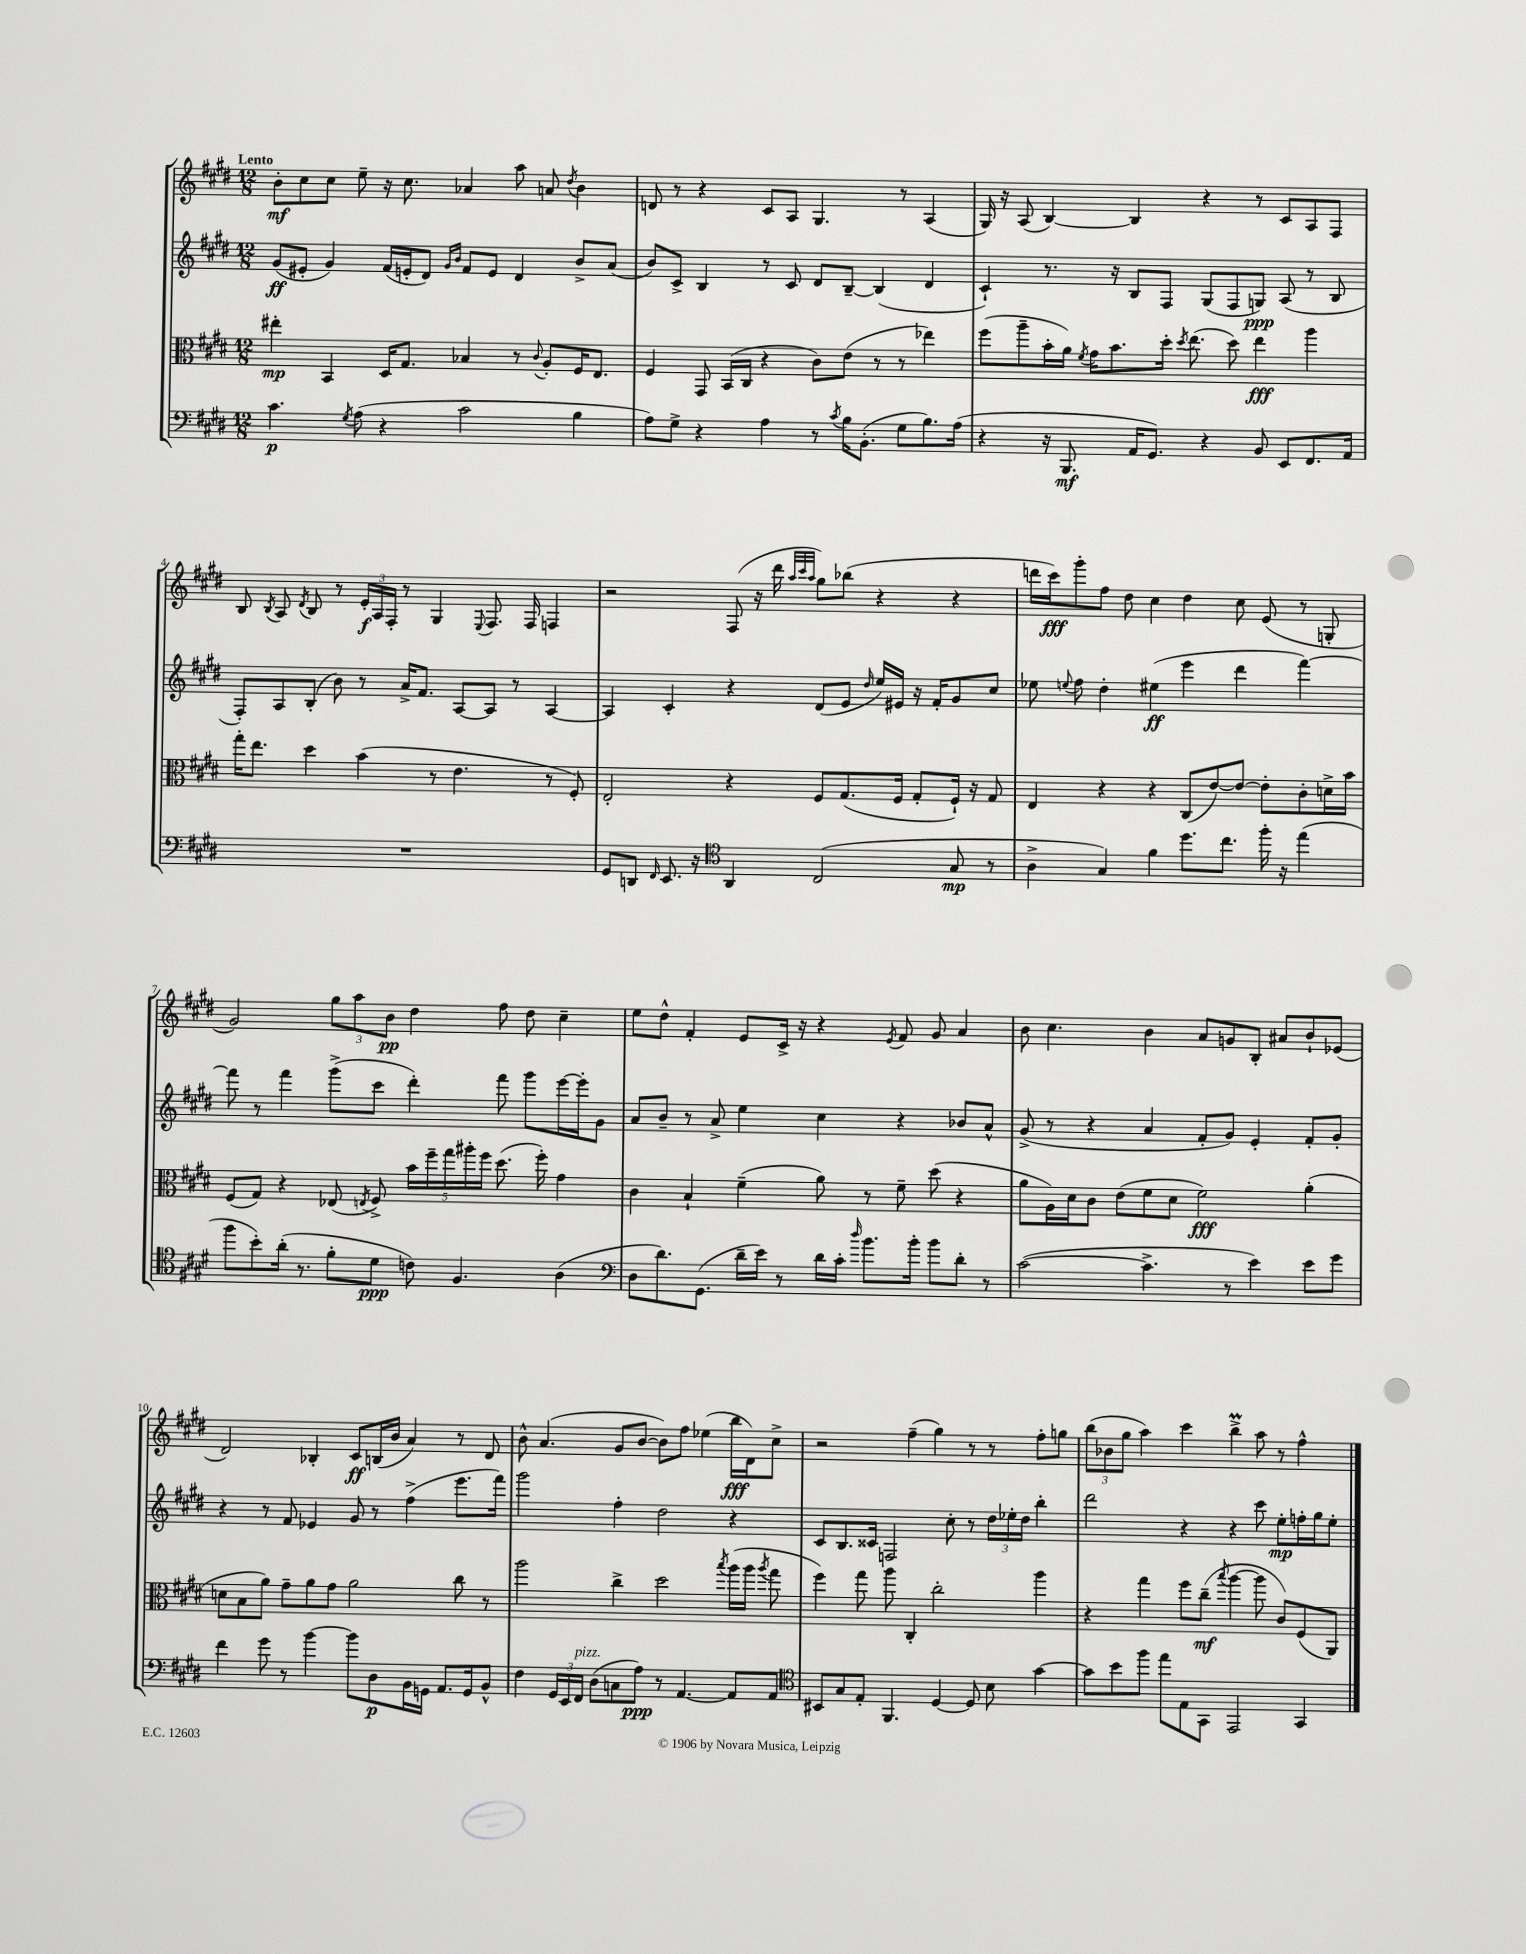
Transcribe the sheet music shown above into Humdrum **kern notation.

**kern	**dynam	**kern	**dynam	**kern	**dynam	**kern	**dynam
*part4	*part4	*part3	*part3	*part2	*part2	*part1	*part1
*staff4	*staff4	*staff3	*staff3	*staff2	*staff2	*staff1	*staff1
*clefF4	*	*clefC3	*	*clefG2	*	*clefG2	*
*k[f#c#g#d#]	*	*k[f#c#g#d#]	*	*k[f#c#g#d#]	*	*k[f#c#g#d#]	*
*M12/8	*	*M12/8	*	*M12/8	*	*M12/8	*
=1	=1	=1	=1	=1	=1	=1	=1
!	!	!	!	!	!	!LO:TX:a:B:t=Lento	!
4.c#\	p	4ee#X'\	mp	(8g#/L	ff	8b'\L	mf
.	.	.	.	8e#X'/J	.	8cc#\	.
.	.	4BB/	.	4g#/)	.	8cc#\J	.
8qG#/	.	.	.	.	.	.	.
(8A\	.	.	.	.	.	8ee~\	.
4r	.	16D#/KL	.	(16f#/LL	.	16r	.
.	.	8.G#/J	.	16en'/J	.	8.cc#\	.
.	.	.	.	8d#/J)	.	.	.
.	.	.	.	16qqg#/LL	.	.	.
.	.	.	.	16qqb/JJ	.	.	.
2c#\	.	4B-X/	.	8f#/L	.	4a-X/	.
.	.	.	.	8e/J	.	.	.
.	.	8r	.	4d#/	.	8aa\	.
.	.	8qqc#/	.	.	.	.	.
.	.	8A'/L	.	.	.	8an/	.
.	.	.	.	.	.	8qdd#/	.
4B\	.	16F#/K	.	8b^/L	.	4b\	.
.	.	8.E/J	.	.	.	.	.
.	.	.	.	(8a/J	.	.	.
=2	=2	=2	=2	=2	=2	=2	=2
8A\L)	.	4F#/	.	8b/L)	.	8dn/	.
8G#^\J	.	.	.	8c#^/J	.	8r	.
4r	.	8GG#/	.	4B/	.	4r	.
.	.	(16BB/LL	.	.	.	.	.
.	.	16C#/JJ	.	.	.	.	.
4A\	.	4r	.	8r	.	8c#/L	.
.	.	.	.	8c#/	.	8A/J	.
8r	.	8c#\L)	.	8d#/L	.	4.G#/	.
8qc#/	.	.	.	.	.	.	.
16B\KL	.	(8e\J	.	[8B~/J	.	.	.
(8.BB'\J	.	.	.	.	.	.	.
.	.	8r	.	(4B/]	.	.	.
8G#\L	.	8r	.	.	.	8r	.
8.B\)	.	4ee-X\)	.	4d#/	.	(4A/	.
(16A\Jk	.	.	.	.	.	.	.
=3	=3	=3	=3	=3	=3	=3	=3
4r	.	(8ff#\L	.	4c#`/)	.	16G#/)	.
.	.	.	.	.	.	16r	.
.	.	8aa~\	.	.	.	(8A/	.
16r	.	16b'\L	.	8.r	.	[4B/)	.
8.BBB/	mf	16a\JJ)	.	.	.	.	.
.	.	8qf#/	.	.	.	.	.
.	.	16g#\KL	.	.	.	.	.
.	.	8.b\	.	16r	.	.	.
16AA/KL	.	.	.	8B/L	.	4B/]	.
8.GG#/J)	.	.	.	.	.	.	.
.	.	16dd#'\Jk	.	8F#/J	.	.	.
.	.	8qdd#/	.	.	.	.	.
.	.	(8.ee\	.	.	.	.	.
4r	.	.	.	(8G#/L	.	4r	.
.	.	8dd#\)	.	8F#/	.	.	.
8BB/	.	4ee\	fff	8Gn/J)	ppp	8r	.
8EE/L	.	.	.	(8A/	.	8c#/L	.
8.FF#/	.	4aa\	.	8r	.	8A/	.
.	.	.	.	8B/	.	8F#/J	.
16AA/Jk	.	.	.	.	.	.	.
!!LO:LB:g=z
=4	=4	=4	=4	=4	=4	=4	=4
1.r	.	16gg#'\KL	.	8F#'/L)	.	8B/	.
.	.	8.ee\J	.	.	.	.	.
.	.	.	.	.	.	8qB/	.
.	.	.	.	8A/	.	8A/	.
.	.	.	.	.	.	8qd#/	.
.	.	4dd#\	.	(8B'/J	.	8B/	.
.	.	.	.	8b\)	.	8r	.
.	.	(4b\	.	8r	.	24e'/LL	f
.	.	.	.	.	.	24A/	.
.	.	.	.	.	.	24F#'/JJ	.
.	.	.	.	16a^/KL	.	8r	.
.	.	.	.	8.f#/J	.	.	.
.	.	8r	.	.	.	4G#/	.
.	.	4.e\	.	[8A/L	.	.	.
.	.	.	.	.	.	8qqE/	.
.	.	.	.	8A/J]	.	8.F#/	.
.	.	.	.	8r	.	.	.
.	.	.	.	.	.	16F#/	.
.	.	8r	.	[4A/	.	4Fn/	.
.	.	8F#'/)	.	.	.	.	.
=5	=5	=5	=5	=5	=5	=5	=5
8GG#/L	.	2E'/	.	4A/]	.	2r	.
8DDn/J	.	.	.	.	.	.	.
16qqFF#/	.	.	.	.	.	.	.
8.EE/	.	.	.	4c#'/	.	.	.
16r	.	.	.	.	.	.	.
*clefC4	*	*	*	*	*	*	*
4AA/	.	4r	.	4r	.	(8F#/	.
.	.	.	.	.	.	16r	.
.	.	.	.	.	.	16ddd#\	.
.	.	.	.	.	.	32qqaa/LLL	.
.	.	.	.	.	.	32qqccc#/	.
.	.	.	.	.	.	32qqaa/JJJ	.
(2C#/	.	8F#/L	.	(8d#/L	.	8gg#\L)	.
.	.	(8.G#/	.	8e/J	.	(8bb-X\J	.
.	.	.	.	16qqdd#/	.	.	.
.	.	.	.	16ee/LL)	.	4r	.
.	.	16F#/Jk	.	16e#X/JJ	.	.	.
.	.	8G#'/L	.	16r	.	.	.
.	.	.	.	16f#'/KL	.	.	.
8G#/	mp	16F#`/Jk)	.	8g#/	.	4r	.
.	.	16r	.	.	.	.	.
8r	.	8G#/	.	8cc#/J	.	.	.
=6	=6	=6	=6	=6	=6	=6	=6
4A^\	.	4E/	.	8ee-X\	.	16dddn\LL	.
.	.	.	.	.	.	16ccc#\J)	fff
.	.	.	.	8qqeen/	.	.	.
.	.	.	.	8ff#\	.	8ggg#'\	.
4G#/)	.	4r	.	4dd#'\	.	8ff#\J	.
.	.	.	.	.	.	8dd#\	.
4f#\	.	4r	.	(4ee#X\	ff	4cc#\	.
8.dd#\L	.	(8C#/L	.	4eee\	.	4dd#\	.
.	.	[8e/)	.	.	.	.	.
8.cc#\J	.	.	.	.	.	.	.
.	.	8e/J_	.	4ddd#\	.	8cc#\	.
16ff#'\	.	8e'\L]	.	.	.	(8e/	.
16r	.	.	.	.	.	.	.
(4ee\	.	8c#'\	.	[4fff#\)	.	8r	.
.	.	16dn^\L	.	.	.	8Gn'/	.
.	.	16b\JJ	.	.	.	.	.
!!LO:LB:g=z
=7	=7	=7	=7	=7	=7	=7	=7
8ff#\L	.	(8F#/L	.	8fff#\]	.	2g#/)	.
8b'\)	.	8G#/J)	.	8r	.	.	.
(16a'\Jk	.	4r	.	4fff#\	.	.	.
8.r	.	.	.	.	.	.	.
8f#'\L	.	(8E-X/	.	(8ggg#^\L	.	12gg#\L	.
.	.	.	.	.	.	12aa\	.
.	.	8qEn/	.	.	.	.	.
8d#\J	ppp	8F#^/)	.	8ccc#\J	.	.	.
.	.	.	.	.	.	12b\J	pp
8cn\)	.	20b\LL	.	4ddd#'\)	.	4dd#\	.
.	.	20ff#~\	.	.	.	.	.
.	.	20gg#\	.	.	.	.	.
4.F#/	.	.	.	.	.	.	.
.	.	20aa#X'\	.	.	.	.	.
.	.	20ff#\JJ	.	.	.	.	.
.	.	(8.dd#\	.	8fff#\	.	8ff#\	.
.	.	.	.	8ggg#\L	.	8dd#\	.
.	.	16ff#'\)	.	.	.	.	.
(4A\	.	4g#\	.	[16eee\L	.	4cc#~\	.
.	.	.	.	16eee'\J]	.	.	.
.	.	.	.	8g#\J	.	.	.
=8	=8	=8	=8	=8	=8	=8	=8
*clefF4	*	*	*	*	*	*	*
8D#\L	.	4c#\	.	8a/L	.	8ee\L	.
8.d#\)	.	.	.	8b~/J	.	8dd#^^\J	.
.	.	4B`/	.	8r	.	4f#'/	.
(8.GG#\J	.	.	.	.	.	.	.
.	.	.	.	8a^/	.	.	.
16d#~\LL	.	(4f#~\	.	4ee\	.	8e/L	.
16e\JJ)	.	.	.	.	.	.	.
8r	.	.	.	.	.	16c#^/Jk	.
.	.	.	.	.	.	16r	.
16d#\LL	.	8a\)	.	4cc#\	.	4r	.
16c#'\JJ	.	.	.	.	.	.	.
16qqdd#/	.	.	.	.	.	.	.
8.b\L	.	8r	.	.	.	.	.
.	.	.	.	.	.	8qe/	.
.	.	8f#~\	.	4r	.	8f#/	.
16b'\Jk	.	.	.	.	.	.	.
8b\L	.	(8dd#\	.	.	.	8g#/	.
8d#'\J	.	4r	.	8b-X/L	.	4a/	.
8r	.	.	.	8a^^/J	.	.	.
=9	=9	=9	=9	=9	=9	=9	=9
([2c#\	.	8a\L	.	(8g#^/	.	8b\	.
.	.	16A\L)	.	8r	.	4.cc#\	.
.	.	16d#\J	.	.	.	.	.
.	.	8c#\J	.	4r	.	.	.
.	.	(8e\L	.	.	.	.	.
4.c#^\]	.	8f#\	.	4a/	.	4b\	.
.	.	8d#\J	.	.	.	.	.
.	.	2f#\)	fff	8f#'/L	.	8a/L	.
8r	.	.	.	8g#/J)	.	8gn/	.
4e\)	.	.	.	4e'/	.	8B'/J	.
.	.	.	.	.	.	8a#X/L	.
8e\L	.	(4a'\	.	8f#'/L	.	8b`/	.
8g#\J	.	.	.	8g#'/J	.	(8e-X/J	.
!!LO:LB:g=z
=10	=10	=10	=10	=10	=10	=10	=10
4f#\	.	8dn\L	.	4r	.	2d#/)	.
.	.	8B\	.	.	.	.	.
8g#\	.	8a\J)	.	8r	.	.	.
8r	.	8g#~\L	.	8f#/	.	.	.
[4b\	.	8a\	.	4e-X/	.	4B-X'/	.
.	.	8g#\J	.	.	.	.	.
8b\L]	.	2a\	.	8g#/	.	8c#/L	ff
8D#\	p	.	.	8r	.	(16Bn/L	.
.	.	.	.	.	.	16b/JJ	.
16BB\L	.	.	.	(4ff#^\	.	4a/)	.
16GGn\JJ	.	.	.	.	.	.	.
8.AA/L	.	.	.	.	.	.	.
.	.	8cc#\	.	8.eee\L	.	8r	.
16GG/k	.	.	.	.	.	.	.
8BB^^/J	.	8r	.	.	.	8d#/	.
.	.	.	.	16fff#\Jk)	.	.	.
=11	=11	=11	=11	=11	=11	=11	=11
4F#\	.	2aa\	.	2ggg#\	.	8b^^\	.
.	.	.	.	.	.	(4.a/	.
24GG#/LL	.	.	.	.	.	.	.
24EE/	.	.	.	.	.	.	.
!LO:TX:a:i:t=pizz.	!	!	!	!	!	!	!
24FF#/JJ	.	.	.	.	.	.	.
(8D#\L	.	.	.	.	.	.	.
8Cn\	.	4cc#^\	.	4ff#'\	.	8g#/L	.
8A\J)	ppp	.	.	.	.	[8b/J	.
8r	.	2dd#\	.	2dd#\	.	8b\L])	.
[4.AA/	.	.	.	.	.	8ff#\J	.
.	.	.	.	.	.	(4ee-X\	.
.	.	8qbb/	.	.	.	.	.
8AA/L]	.	(16aa\LL	.	4r	.	16bb\LL	fff
.	.	16aa\JJ	.	.	.	16d#\J)	.
.	.	8qaa/	.	.	.	.	.
8AA/J	.	8gg#\	.	.	.	8cc#^\J	.
=12	=12	=12	=12	=12	=12	=12	=12
*clefC4	*	*	*	*	*	*	*
8BB#X/L	.	4ff#\)	.	8c#/L	.	2r	.
8G#/	.	.	.	8.B/	.	.	.
8E'/J	.	8gg#\	.	.	.	.	.
.	.	.	.	16c##X/Jk	.	.	.
4.FF#/	.	8aa\	.	2Fn/	.	.	.
.	.	4C#'/	.	.	.	(4ff#~\	.
[4D#/	.	2cc#'\	.	.	.	4gg#\)	.
.	.	.	.	8cc#'\	.	.	.
8D#/]	.	.	.	8r	.	8r	.
8B\	.	.	.	24dd#\LL	.	8r	.
.	.	.	.	24ee-X'\	.	.	.
.	.	.	.	24dd#\JJ	.	.	.
[4g#\	.	4aa\	.	4bb'\	.	8ff#'\L	.
.	.	.	.	.	.	8ggn\J	.
=13	=13	=13	=13	=13	=13	=13	=13
8g#\L]	.	4r	.	2ddd#\	.	(12bb\L	.
.	.	.	.	.	.	12b-X\	.
8b\	.	.	.	.	.	.	.
.	.	.	.	.	.	12gg#\J	.
8ff#\J	.	4gg#\	.	.	.	4aa\)	.
8ee\L	.	.	.	.	.	.	.
8E\	.	8ff#\L	.	4r	.	4ccc#\	.
8GG#\J	.	(8cc#~\J	mf	.	.	.	.
.	.	8qbb/	.	.	.	.	.
2EE/	.	[4aa\	.	4r	.	4bbM^\	.
.	.	8aa\]	.	8ccc#\	.	8aa\	.
.	.	8c#/L)	.	8ee'\L	mp	8r	.
4GG#/	.	(8F#/	.	16ffn'\L	.	4ff#^^\	.
.	.	.	.	16gg#\J	.	.	.
.	.	8AA/J)	.	8ee'\J	.	.	.
==	==	==	==	==	==	==	==
*-	*-	*-	*-	*-	*-	*-	*-
